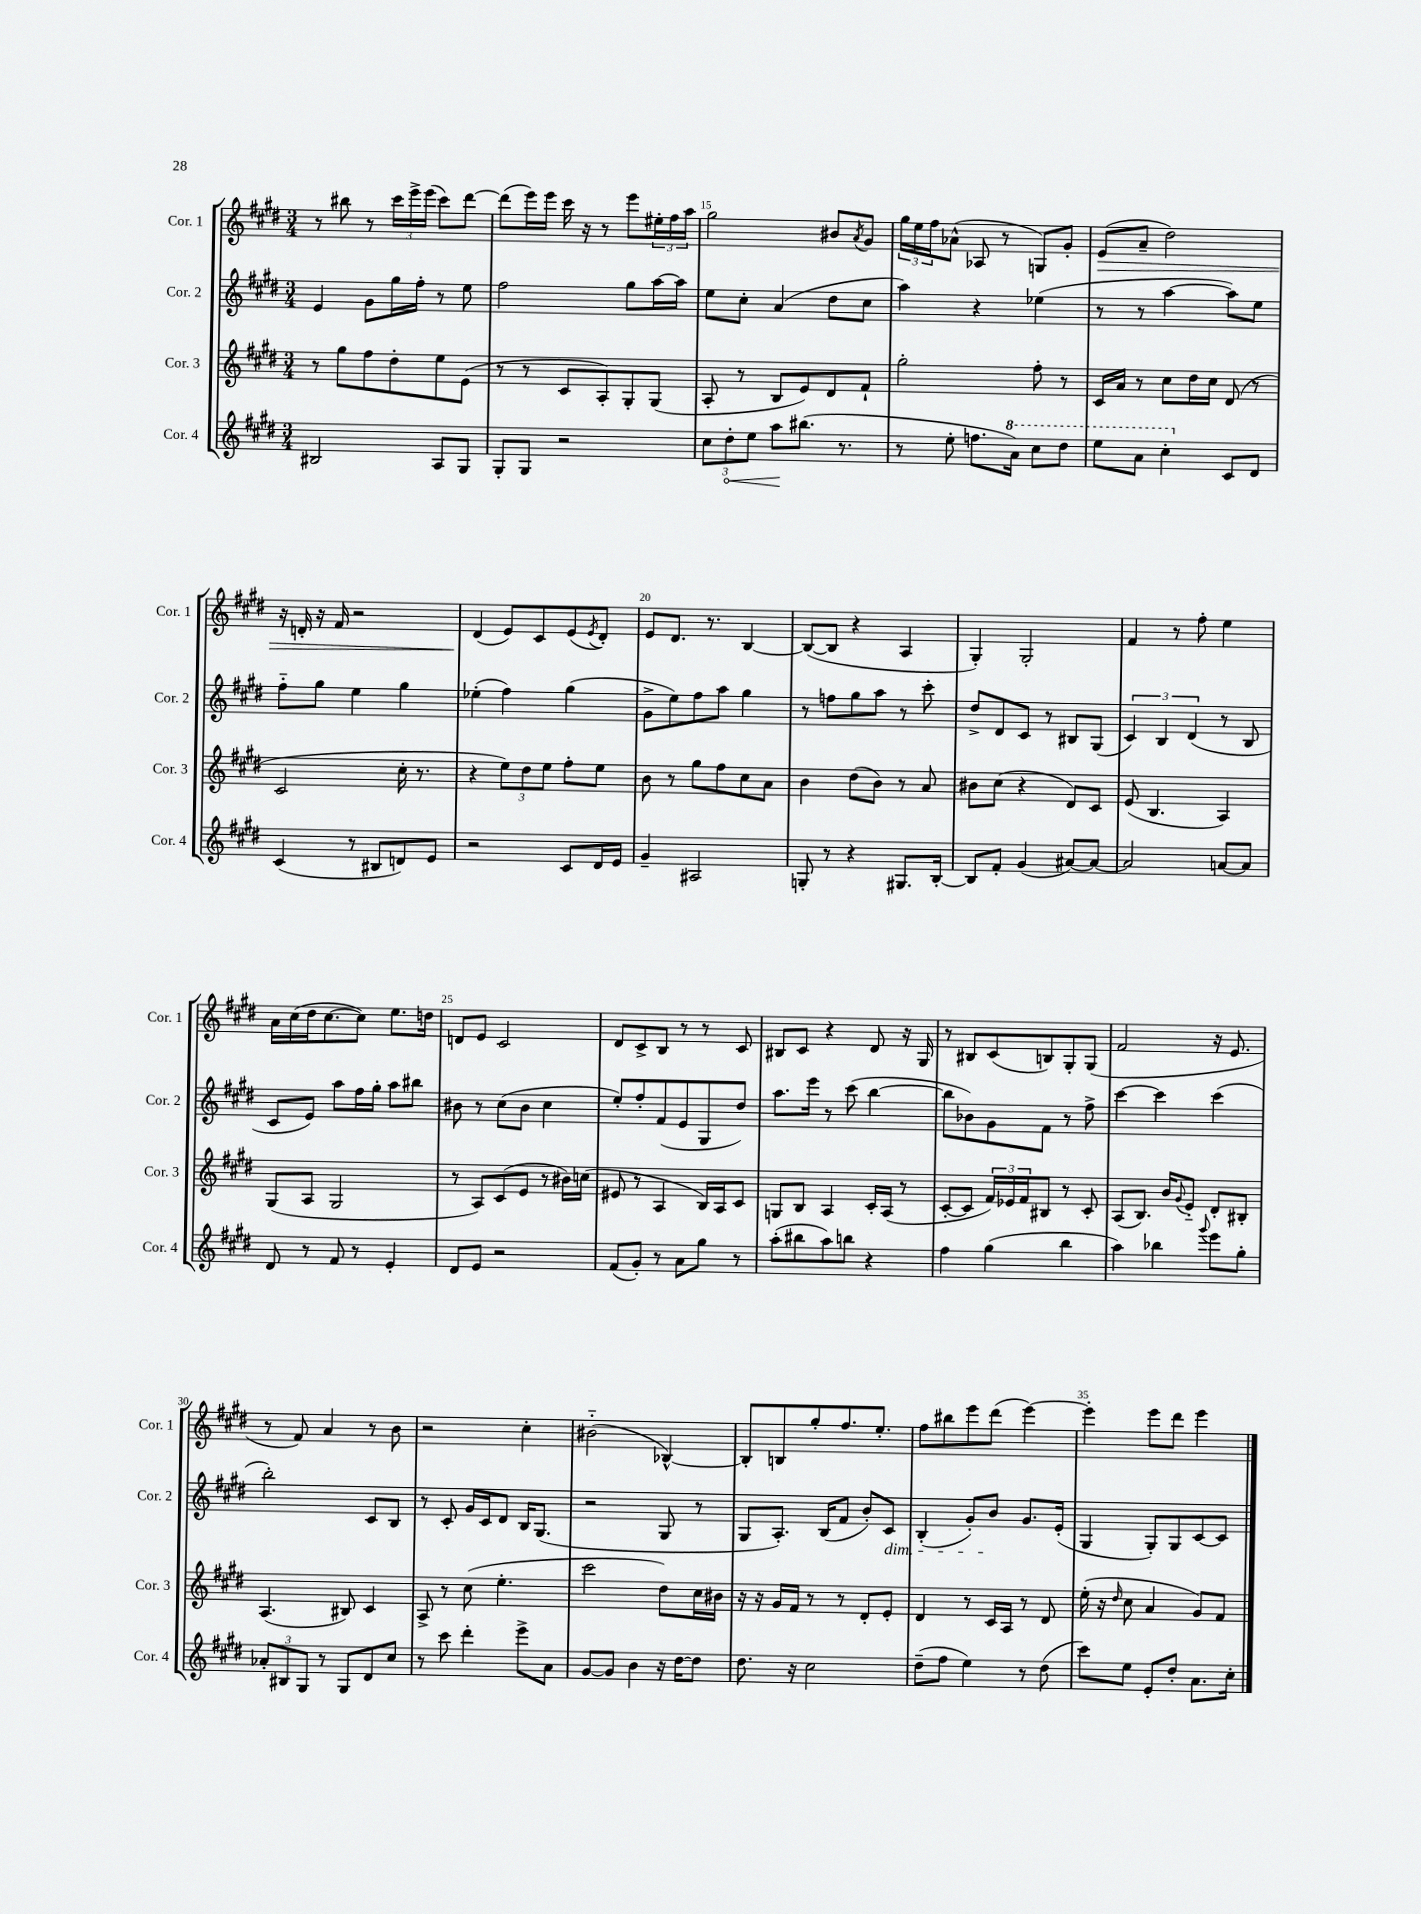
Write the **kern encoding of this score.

**kern	**kern	**kern	**kern
*staff4	*staff3	*staff2	*staff1
*clefG2	*clefG2	*clefG2	*clefG2
*k[f#c#g#d#]	*k[f#c#g#d#]	*k[f#c#g#d#]	*k[f#c#g#d#]
*M3/4	*M3/4	*M3/4	*M3/4
2B#	8r	4e	8r
.	8gg#	.	8bb#
.	8ff#	8g#	8r
.	8dd#'	16gg#	24ccc#
.	.	.	24eee^
.	.	16ff#'	.
.	.	.	(24eee
8A	8ee	8r	8ccc#)
8G#	(8e	8ee	[8ddd#
=	=	=	=
8G#'	8r	2ff#	(8ddd#]
8G#	8r	.	16eee)
.	.	.	16eee
2r	8c#	.	16ccc#
.	.	.	16r
.	8A')	.	8r
.	8G#'	8gg#	8eee
.	(8G#	[16aa	24ee#'
.	.	.	24ff#
.	.	16aa]	.
.	.	.	24aa
=	=	=	=
12cc#	8A'	8ee	2gg#
12dd#'	.	.	.
.	8r	8cc#'	.
12ee	.	.	.
8aa	8B	(4a	.
(8.bb#	8e)	.	.
.	8d#	8dd#	8b#
8.r	.	.	.
.	.	.	8qa
.	8f#`	8cc#	8g#
=	=	=	=
8r	2gg#'	4aa)	24gg#
.	.	.	24ee
.	.	.	24ff#
8ee'	.	.	(8a-^^
8.ff	.	4r	8A-
.	.	.	8r
16aa)	.	.	.
8ccc#	8ff#'	(4ee-	8G)
8ddd#	8r	.	8g#'
=	=	=	=
8eee	16c#	8r	(8e
.	16a	.	.
8aa	8r	8r	8a~
4ccc#'	8cc#	[4aa	2dd#)
.	16dd#	.	.
.	16cc#	.	.
8c#	(8d#	8aa])	.
8d#	8r	8ee	.
=	=	=	=
(4c#	2c#	8ff#'~	16r
.	.	.	16d'
.	.	8gg#	16r
.	.	.	16f#
8r	.	4ee	2r
8B#	.	.	.
8d)	16cc#'	4gg#	.
.	8.r	.	.
8e	.	.	.
=	=	=	=
2r	4r	(4ee-'	(4d#
.	12ee)	4ff#)	8e)
.	12dd#	.	.
.	.	.	8c#
.	12ee	.	.
8c#	8ff#'	(4gg#	(8e
.	.	.	8qe
16d#	8ee	.	8d#')
16e	.	.	.
=	=	=	=
4g#~	8b	8g#^	8e
.	8r	8ee)	8.d#
2A#	8gg#	8ff#	.
.	.	.	8.r
.	8ff#	8aa	.
.	8cc#	4gg#	[4B
.	8a	.	.
=	=	=	=
8G'	4b	8r	(8B_
8r	.	8ff	8B]
4r	(8dd#	8gg#	4r
.	8b)	8aa	.
8.G#	8r	8r	4A
.	8a	8ccc#'	.
[16B'	.	.	.
=	=	=	=
8B]	8b#	8dd#^	4G#')
8f#'	(8cc#	8d#	.
(4g#	4r	8c#	2G#'
.	.	8r	.
[8a#)	8d#)	8B#	.
8a#_	8c#	(8G#	.
=	=	=	=
2a#]	(8e	6c#)	4f#
.	4.B	.	.
.	.	6B	.
.	.	.	8r
.	.	(6d#	.
.	.	.	8ff#'
[8a	4A)	8r	4ee
8a]	.	8B	.
=	=	=	=
8d#	(8G#	8c#	16a
.	.	.	(16cc#
8r	8A	8e)	16dd#
.	.	.	[8.cc#
8f#	2G#	8aa	.
8r	.	16ff#	8cc#])
.	.	16gg#'	.
4e'	.	8aa	8.ee
.	.	8bb#	.
.	.	.	16dd
=	=	=	=
8d#	8r	8b#	8d
8e	8A)	8r	8e
2r	(8c#	(8cc#	2c#
.	8e	8b#	.
.	8r	4cc#	.
.	16b#)	.	.
.	(16cc	.	.
=	=	=	=
(8f#	8e#	8ee')	8d#
8g#')	8r	8ff#'	8c#^
8r	4A	(8f#	8B
8a	.	8e	8r
8gg#	16B)	8G#	8r
.	16A	.	.
8r	8c#	8dd#)	8c#
=	=	=	=
(8aa'	8G	8.aa	8B#
8bb#	8B	.	8c#
.	.	16eee	.
8aa)	4A	8r	4r
8bb	.	(8ccc#	.
4r	16c#'	[4bb	8d#
.	(16A	.	.
.	8r	.	16r
.	.	.	16G#
=	=	=	=
4ff#	[8c#'	8bb]	8r
.	8c#]	8b-)	8B#
(4gg#	24f#)	8g#	(8c#
.	24e-	.	.
.	24f#	.	.
.	8B#	8f#	8B)
4bb	8r	8r	8G#'
.	8c#'	8ff#^	(8G#
=	=	=	=
4aa)	(8A	[4ccc#	2f#
.	8.B)	.	.
4bb-	.	4ccc#]	.
.	16b	.	.
.	8qqg#	.	.
.	8e'~	.	.
8qqggg#	.	.	.
8eee	8d#'	(4ccc#	16r
.	.	.	8.e
8gg#'	8B#'	.	.
=	=	=	=
12a-'	(4.A	2bb')	8r
12B#	.	.	.
.	.	.	8f#)
12G#	.	.	.
8r	.	.	4a
8G#	8B#)	.	.
8d#	4c#	8c#	8r
8cc#	.	8B	8b
=	=	=	=
8r	8A^	8r	2r
8ccc#	8r	8c#'	.
4ddd#'	(8cc#	16g#	.
.	.	16c#	.
.	4.ee'	8d#	.
8eee^	.	16B	4cc#'
.	.	(8.G#	.
8a	.	.	.
=	=	=	=
[8g#	2ccc#	2r	(2b#'~
8g#]	.	.	.
4b	.	.	.
16r	8dd#)	8G#	[4B-^^)
[16dd#	.	.	.
8dd#]	16cc#	8r	.
.	16b#	.	.
=	=	=	=
8.dd#	16r	8G#	8B-']
.	16r	.	.
.	16g#	8.A')	8B
16r	16f#	.	.
2cc#	8r	.	8gg#'
.	.	(16B	.
.	8r	8f#	8.ff#
.	8d#'	8b')	.
.	.	.	8.ee'
.	8e'	8c#	.
=	=	=	=
(8dd#~	4d#	(4B'	8ff#
8ff#	.	.	8bb#
4ee)	8r	8g#')	8eee
.	16c#	8b	(8ddd#
.	16A	.	.
8r	8r	8.g#	[4eee)
(8dd#	8d#	.	.
.	.	(16e'	.
=	=	=	=
8ccc#)	(16ee'	4G#	4eee']
.	16r	.	.
.	16qqdd#	.	.
8ee	8cc#	.	.
8e'	4a	8G#')	8eee
8dd#'	.	8G#	8ddd#
8.a	8g#)	[8c#	4eee
.	8f#	8c#]	.
16cc#'	.	.	.
==	==	==	==
*-	*-	*-	*-
